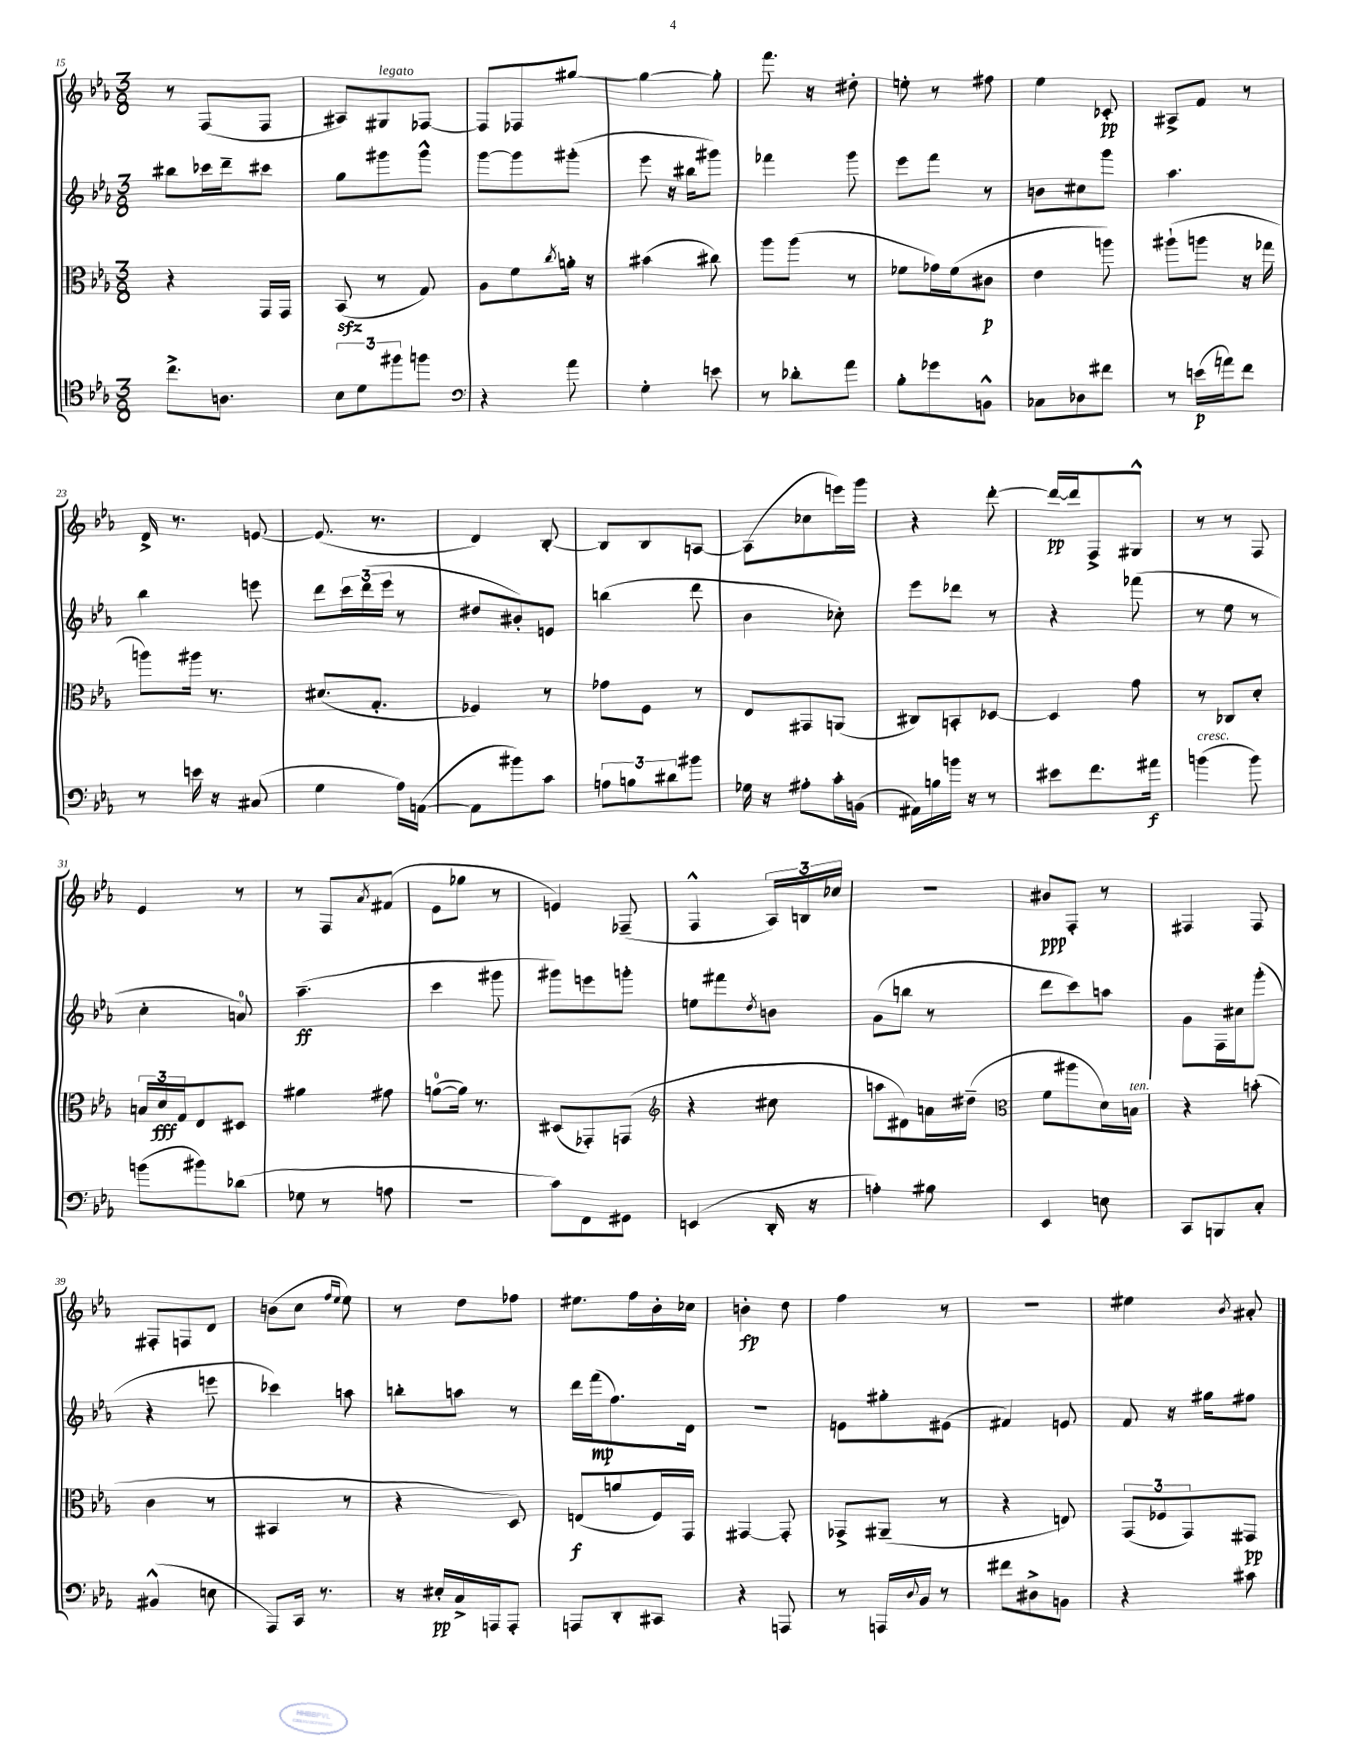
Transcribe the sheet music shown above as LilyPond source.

<<
\new StaffGroup <<
\new Staff = "s0" {
    \clef treble \key ees \major \numericTimeSignature \time 3/8
    r8 f8( f8 |
    ais8) gis8^\markup { \italic "legato" } fes8~ |
    fes8 fes8 gis''8~ |
    gis''4~ gis''8-. |
    f'''8. r16 dis''8-. |
    e''8-. r8 fis''8 |
    ees''4 ces'8-.\pp |
    ais8-> f'8 r8 |
    d'16-> r8. e'8~ |
    e'8.( r8. |
    d'4) bes8~-. |
    bes8 bes8 a8~ |
    a8( ces''8 e'''16) g'''16 |
    r4 d'''8~-. |
    d'''16~\pp d'''16 f8-> gis8-^ |
    r8 r8 f8 |
    ees'4 r8 |
    r8 f8 \acciaccatura { aes'8 } fis'8( |
    ees'8 ges''8 r8 |
    e'4) fes8--( |
    f4-^ \tuplet 3/2 { aes16) b16 ces''16 } |
    R4. |
    bis'8\ppp f8-. r8 |
    fis4 fis8 |
    fis8-. f8 d'8 |
    b'8( c''8 \grace { f''16 ees''16 } ees''8) |
    r8 d''8 fes''8 |
    eis''8. f''16 bes'16-. ces''16 |
    b'4-.\fp d''8 |
    f''4 r8 |
    R4. |
    eis''4 \acciaccatura { bes'8 } ais'8-. \bar "|." |
}
\new Staff = "s1" {
    \clef treble \key ees \major \numericTimeSignature \time 3/8
    bis''8 ces'''16 d'''16-- cis'''8 |
    g''8 gis'''8 gis'''8-^ |
    g'''8~ g'''8 gis'''8-.( |
    ees'''8 r16 bis''16 gis'''8) |
    fes'''4 g'''8 |
    ees'''8 f'''8 r8 |
    b'8 cis''8 g'''8 |
    aes''4. |
    bes''4 e'''8 |
    d'''8 \tuplet 3/2 { c'''16 d'''16( ees'''16 } r8 |
    dis''8 bis'8-.) e'8 |
    b''4( d'''8 |
    bes'4 ces''8-.) |
    ees'''8 des'''8 r8 |
    r4 fes'''8( |
    r8 ees''8 r8 |
    c''4-. a'8-0) |
    aes''4.--\ff( |
    c'''4 gis'''8 |
    gis'''8) e'''8 g'''8-. |
    e''8 fis'''8 \acciaccatura { d''8 } b'8 |
    g'8( b''8 r8 |
    d'''8 c'''8) a''8 |
    g'8 f16 cis''16 g'''8-.( |
    r4 e'''8 |
    ces'''4) a''8 |
    b''8-. a''8 r8 |
    d'''16 f'''16\mp( f''8.) d'16 |
    R4. |
    e'8 gis''8-. eis'8( |
    fis'4) e'8 |
    f'8 r16 gis''16 fis''8 \bar "|." |
}
\new Staff = "s2" {
    \clef alto \key ees \major \numericTimeSignature \time 3/8
    r4 g,16 g,16 |
    bes,8\sfz( r8 g8) |
    aes8 f'8 \acciaccatura { c''8 } a'16-. r16 |
    bis'4( cis''8) |
    aes''8 aes''8( r8 |
    fes'8 ges'16) fes'16( cis'8\p |
    ees'4 a''8) |
    ais''8-!( a''8 r16 ges''16 |
    a''8) ais''16 r8. |
    dis'8.( g8.-. |
    fes4) r8 |
    ges'8 f8 r8 |
    ees8 gis,8 a,8( |
    cis8) b,8-. des8~ |
    des4 g'8 |
    r8 ces8 d'8-. |
    \tuplet 3/2 { b16 d'16\fff g16 } ees8 dis8 |
    ais'4 gis'8 |
    a'8-0~( a'16) r8. |
    dis8( ges,8-.) g,8( |
    \clef treble r4 cis''8 |
    a''8 dis'8) a'16 dis''16--( |
    \clef alto f'8 ais''8 d'16) b16^\markup { \italic "ten." } |
    r4 b'8-.( |
    c'4 r8 |
    bis,4 r8 |
    r4 d8) |
    e8\f( a'8 f16) g,16 |
    gis,4~ gis,8-. |
    ges,8-> ais,8--( r8 |
    r4 e8) |
    \tuplet 3/2 { g,8( fes8 g,8) } gis,8\pp \bar "|." |
}
\new Staff = "s3" {
    \clef tenor \key ees \major \numericTimeSignature \time 3/8
    c''8.-> a8. |
    \tuplet 3/2 { bes8 d'8 fis''8 } f''8 |
    \clef bass r4 aes'8 |
    g4-. e'8 |
    r8 des'8-. aes'8 |
    bes8-. ges'8 b,8-^ |
    ces8 des8 fis'8 |
    r8 e'16\p( a'16) f'8 |
    r8 e'16 r16 cis8( |
    g4 aes16) a,16~( |
    a,8 bis'8) c'8 |
    \tuplet 3/2 { a8 b8 dis'8 } bis'8 |
    ges16 r16 ais8-. c'16-. b,16( |
    ais,16) b16 b'16 r16 r8 |
    eis'8 f'8. ais'16\f |
    b'4^\markup { \italic "cresc." }( b'8) |
    b'8( bis'8) des'8( |
    ges8 r8 a8 |
    R4. |
    c'8) f,8 gis,8 |
    e,4( d,16-. r16 |
    a4-.) bis8 |
    ees,4 e8 |
    c,8 b,,8 c8-. |
    bis,4-^( e8 |
    aes,,8) c,16 r8. |
    r16 eis16-.\pp c16-> a,,16 a,,8-. |
    a,,8 d,8-. cis,8 |
    r4 a,,8 |
    r8 a,,16 \appoggiatura { d8 } bes,16 r8 |
    fis'8 dis8-> b,8 |
    r4 cis'8 \bar "|." |
}
>>
>>
\layout { \context { \Score currentBarNumber = #15 } }
